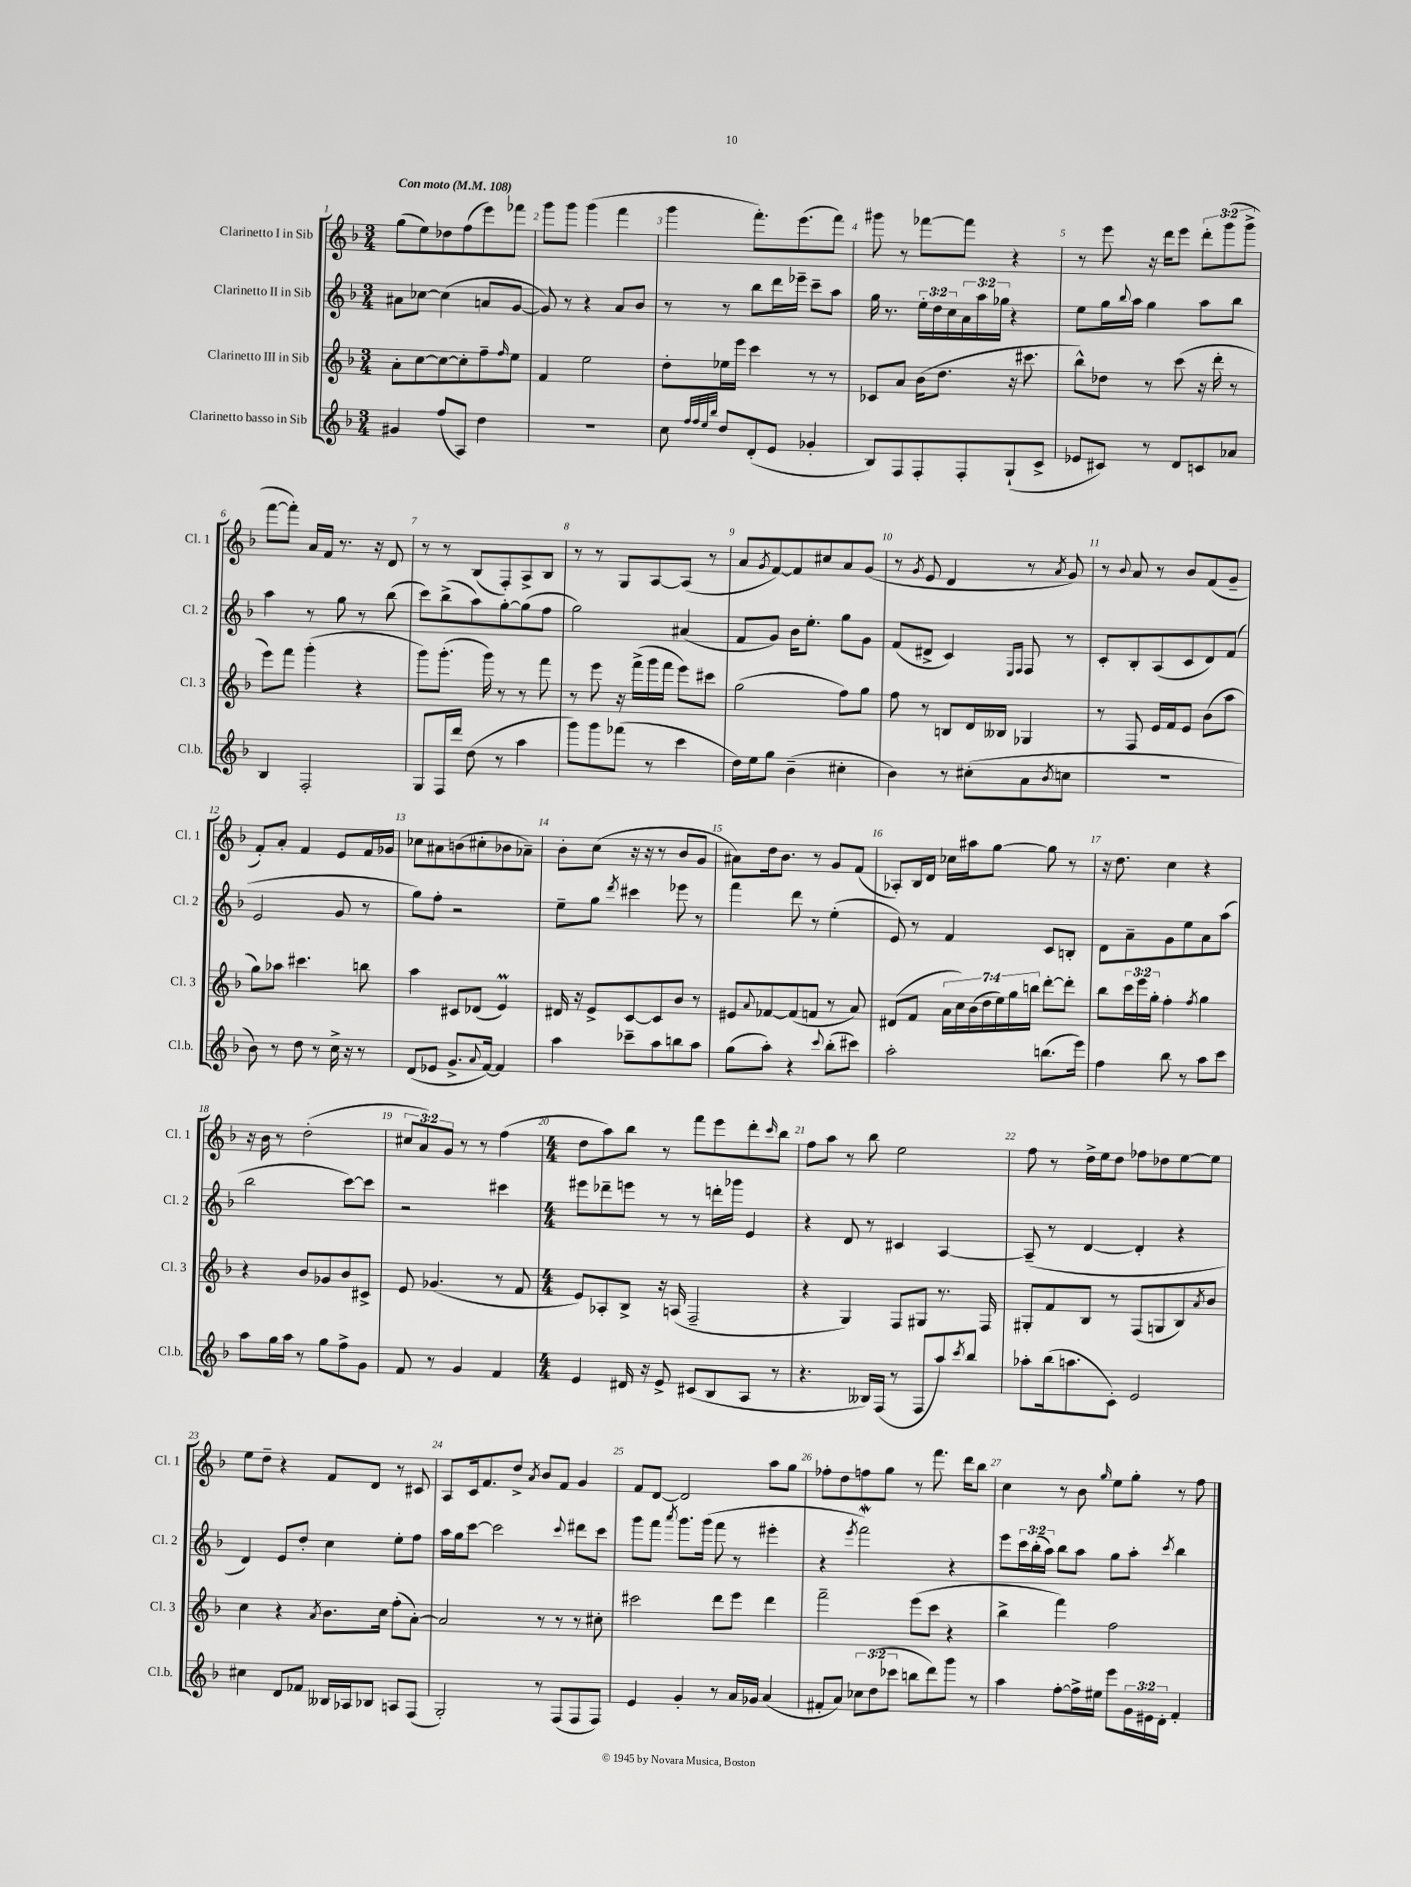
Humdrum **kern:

**kern	**kern	**kern	**kern
*staff4	*staff3	*staff2	*staff1
*clefG2	*clefG2	*clefG2	*clefG2
*k[b-]	*k[b-]	*k[b-]	*k[b-]
*M3/4	*M3/4	*M3/4	*M3/4
*MM108	*MM108	*MM108	*MM108
4g#/	8a'\L	8a#\L	(8gg\L
.	[8cc\	[8cc-\J	8ee\)
(8ff/L	8cc\_	(4cc-\]	8dd-\
8A/J)	8cc'\]	.	(8ff\
4dd\	8ff~\	8a/L	8eee\)
.	16qqff/	.	.
.	8ee\J	[8g/J	8fff-\J
=	=	=	=
2.r	4f/	8g/])	8ggg\L
.	.	8r	8ggg\J
.	2ee\	4r	(4ggg\
.	.	8a/L	4fff\
.	.	8b-/J	.
=	=	=	=
8cc\	8dd'\L	8r	4ggg\
32qqff/LLL	.	.	.
32qqff/	.	.	.
32qqee/	.	.	.
32qqbb-/JJJ	.	.	.
8dd/L	16ee-\L	8r	.
.	16eee\JJ	.	.
(8d'/	4ccc\	8bb-\L	8.fff'\L)
8e/J	.	16ddd\L	.
.	.	16eee-~\JJ	(8.eee\
4g-'/	8r	8ccc~\L	.
.	8r	8aa\J	8fff\J)
=	=	=	=
8B-/L)	8c-/L	16gg\	8ggg#\
.	.	8.r	.
8F/	8a/J	.	8r
8F'/	(16b-\LK	24ee'\LL	[8fff-\L
.	.	24dd\	.
.	8.dd\J	.	.
.	.	24cc\	.
8F'/	.	24a\	8fff-\]J
.	.	24aa\	.
.	.	24gg-\JJ	.
(8G`/	16r	4r	4r
.	8.ccc#\	.	.
8c^/J	.	.	.
=	=	=	=
8e-/L	8bb-^^\L)	8ee\L	8r
8c#/J)	8dd-\J	16gg\L	8eee\
.	.	8qqbb-/	.
.	.	16aa\JJ	.
8r	8r	4gg\	16r
.	.	.	16ddd\LK
8d/L	(8ccc\	.	8eee\J
8c/	16r	8aa\L	12ddd'\L
.	16ddd'\	.	.
.	.	.	(12ggg\
8a-/J	8r	8bb-\J	.
.	.	.	12ggg^\J
=	=	=	=
4B-/	8eee\L)	4aa\	[8fff\L
.	8fff\J	.	8fff'\]J)
2F'/	(4ggg'\	8r	16a/LL
.	.	.	16f/JJ
.	.	8gg\	8.r
.	4r	8r	.
.	.	.	16r
.	.	(8bb-\	8d/
=	=	=	=
8G/L	8ggg\L)	8ccc\L)	8r
16F/L	(8.ggg'\J	(8bb-^\	8r
16ddd/JJ	.	.	.
(8dd\	.	8aa\)	(8B-/L
.	16ggg\)	.	.
8r	8r	[8gg'\	8F'/)
4aa\	8r	(8gg\]	8A^/
.	8fff\	8ff\J	8B-/J
=	=	=	=
8ggg\L)	8r	2gg\)	8r
8ggg\	8eee\	.	8r
(8fff-\J	16r	.	8G/L
.	(16fff^\LL	.	.
8r	16ggg\	.	[8A/
.	16fff\JJ	.	.
4ccc\	8eee\L)	(4a#/	(8A/]J
.	8ccc#\J	.	8r
=	=	=	=
16dd\LL)	(2gg\	8f/L	8a/L
16ee\J	.	.	.
.	.	.	8qg/
8gg\J	.	8g/J)	[8f/)
(4b-~\	.	16b-\LK	8f/]
.	.	8.ee'\J	.
.	.	.	8cc#/
4cc#'\	8ff\L)	8gg\L	8a/
.	8gg\J	8g\J	(8g/J
=	=	=	=
4b-\)	8ff\	(8f/L	8r
.	.	.	8qg/
.	8r	8d#^/J	8e/
8r	8B/L	4c/)	4d/
(8cc#'\L	16d/L	.	.
.	16B--/JJ	.	.
.	.	16qqE/LL	.
.	.	16qqF/JJ	.
8a\	4G-/	8F/	8r
8qb-/	.	.	8qa/
8cc\J	.	8r	8g/)
=	=	=	=
2.r	8r	8c'/L	8r
.	.	.	8qqb-/
.	8F/	8B-'/	8a/
.	16e/LL	(8A/	8r
.	16f/J	.	.
.	8e/J	8c/	8b-/L
.	(8b-\L	8d/)	(8f/
.	8aa\J	(8f/J	8g~/J
=	=	=	=
8b-\)	8gg\L)	2e/	8f'/L)
8r	8aa-\J	.	8a'/J
8dd\	4.ccc#\	.	4f/
8r	.	.	.
16cc^\	.	8g/	8e/L
16r	.	.	.
8r	8bb\	8r	16f/L
.	.	.	16g-/JJ
=	=	=	=
(8d/L	4aa\	8gg\L)	8cc-\L
8e-/J	.	8ff'\J	8a#\
8.g^/L	8c#/L	2r	(8b\
.	(8d-/J	.	8cc#'\
8qqa/	.	.	.
[16f/Jk)	.	.	.
4f/]	4e/)	.	8b-\
.	.	.	8a-~\J)
=	=	=	=
4aa\	16d#/	8ee~\L	8b-'\L
.	16r	.	.
.	8e^/L	8gg\J	(8cc\J
.	.	8qddd/	.
8ccc-~\L	[8c/	4ccc#\	16r
.	.	.	16r
8aa\	8c/]	.	8r
8bb\	8b-/J	8eee-\	8b-/L
8aa\J	8r	8r	8g/J
=	=	=	=
(8gg\L	8e#/L	4fff\	8a#\L)
.	8qqa/	.	.
8aa'\J)	[8f-/	.	16dd\k
.	.	.	8.b-\J
4r	(8f-/]	8ddd\	.
.	8f/J	8r	8r
8qqccc/	.	.	.
(8bb-'\L	8r	(4ee'\	8g/L
8ccc#\J)	8a/)	.	(8f/J
=	=	=	=
2aa'\	(8d#/L	8e/)	8A-'/L)
.	8f/J	8r	16B-/L
.	.	.	16d/JJ
.	28a\LL	4f/	16cc-\LL
.	28cc\)	.	.
.	.	.	16aa#\J
.	(28b-\	.	.
.	28dd\	.	.
.	.	.	[8gg\J
.	28ee\)	.	.
.	28gg\	.	.
.	28bb\JJ	.	.
(8.bb\L	[8ddd'\L	8c/L	8gg\]
.	8ddd'\]J	8B'/J	8r
16eee\Jk)	.	.	.
=	=	=	=
4ff\	8bb-\L	8d\L	16r
.	.	.	8.dd\
.	24ccc\L	8a~\	.
.	24eee\	.	.
.	24gg'\JJ	.	.
8bb-\	4ff'\	8g\	4cc\
8r	.	8ee\	.
.	8qff/	.	.
8aa\L	4gg\	8a\	4r
8ccc\J	.	(8aa\J	.
=	=	=	=
8aa\L	4r	2bb-\	16r
.	.	.	16b-\
16gg\L	.	.	8r
16aa\JJ	.	.	.
8r	8b-/L	.	(2dd'\
8gg\L	8g-/	.	.
8ff^\	8b-/	[8ccc\L)	.
8g\J	8c#^/J	8ccc\]J	.
=	=	=	=
8f/	8e/	2r	12cc#/L
.	.	.	12a/)
8r	(4.g-/	.	.
.	.	.	12g/J
4g/	.	.	8r
.	.	.	8r
4f/	8r	4ccc#\	(4ff\
.	8f/	.	.
=	=	=	=
*M4/4	*M4/4	*M4/4	*M4/4
4e/	8e/L)	8eee#\L	8dd\L
.	8A-'/	8ddd-~\	8aa\)
16d#/	8B-^/J	8eee\J	8bb-\J
16r	.	.	.
8e^/	16r	8r	8r
.	(16A/	.	.
(8c#/L	2F~/	8r	8fff\L
8B-/	.	16ddd'\LL	8eee\
.	.	16ggg-\JJ	.
8A/J	.	4e/	8ddd'\
.	.	.	16qqccc/
8r	.	.	8bb-\J
=	=	=	=
4.r	4r	4r	8ff\L
.	.	.	8aa\J
.	4G/)	8d/	8r
16B--/LL)	.	8r	8bb-\
(16F/JJ	.	.	.
8r	8F/L	4c#/	2ee\
8F/L	8G#/J	.	.
8aa/)	8.r	[4A/	.
8qccc/	.	.	.
8bb-/J	.	.	.
.	16F/	.	.
=	=	=	=
8aa-'\L	8G#'/L	(8A~/]	8ff\
(16bb-\k	8f/	8r	8r
8.aa\	.	.	.
.	8B-/J	[4d/	16dd^\LL
.	.	.	16ee\J
8c'\J)	8r	.	8dd\J
2e/	(8F/L	4d'/]	8ff-\L
.	8G/	.	8dd-\
.	8B-/)	4r	[8ee\
.	8qa/	.	.
.	8b-/J	.	8ee\]J
=	=	=	=
4cc#\	4cc\	4d/)	8ee\L
.	.	.	8dd~\J
8d/L	4r	8e/L	4r
8f-/J	.	8dd'/J	.
.	8qa/	.	.
16B--/LL	8.b-\L	4cc\	8f/L
16A-/J	.	.	.
8B-/J	.	.	8d/J
.	16cc\Jk	.	.
8A/L	(8ff'\L	8ee'\L	8r
(8F/J	[8a'\J)	8ff\J	8c#/
=	=	=	=
2G'/)	2a/]	16aa\LL	8A/L
.	.	16gg\J	.
.	.	[8ccc\J	16c/k
.	.	.	8.f/
.	.	2ccc\]	.
.	.	.	8dd^/J
.	.	.	8qa/
8r	8r	.	8b-/L
(8F/L	8r	.	8f/J
.	.	8qqccc/	.
8F/	8r	8ddd#\L	4g/
8F/J)	8cc#'\	8ccc\J	.
=	=	=	=
4e/	2ccc#\	8ggg\L	8f/L
.	.	8fff\J	[8d/J
.	.	8qaaa/	.
4g'/	.	8.ggg\L	2d/]
.	.	(16ggg\Jk	.
8r	8ddd\L	8fff\	.
16a/LL	8eee\J	8r	.
16g-/JJ	.	.	.
(4a/	4ddd\	4eee#'\	8aa\L
.	.	.	8gg\J
=	=	=	=
8f#'/L	2fff~\	4r	8ff-'\L
8a/J)	.	.	8dd\
.	.	8qeee/	.
12cc-\L	.	2fff\)	8ff\
(12dd\	.	.	.
.	.	.	8gg\J
12ccc-\J	.	.	.
8bb\L	(8eee\L	.	8r
8ddd\)	8ccc\J	.	8.fff\
8ggg\J	4r	4r	.
.	.	.	16ddd\LK
8r	.	.	8bb-\J
=	=	=	=
4aa\	4bb-^\	8eee\L	4cc\
.	.	24ccc\L	.
.	.	(24bb-'\	.
.	.	24aa\JJ)	.
[8ff'\L	4fff\)	8bb-\L	8r
16ff^\]L	.	8aa\J	8b-\
16ee#\JJ	.	.	.
.	.	.	16qqgg/
8eee\L	2ff\	8gg\L	8ee\L
24g\L	.	8aa'\J	8gg'\J
24e#\	.	.	.
24d'\JJ	.	.	.
.	.	8qccc/	.
4f'/	.	4bb-\	8r
.	.	.	8ff\
==	==	==	==
*-	*-	*-	*-
